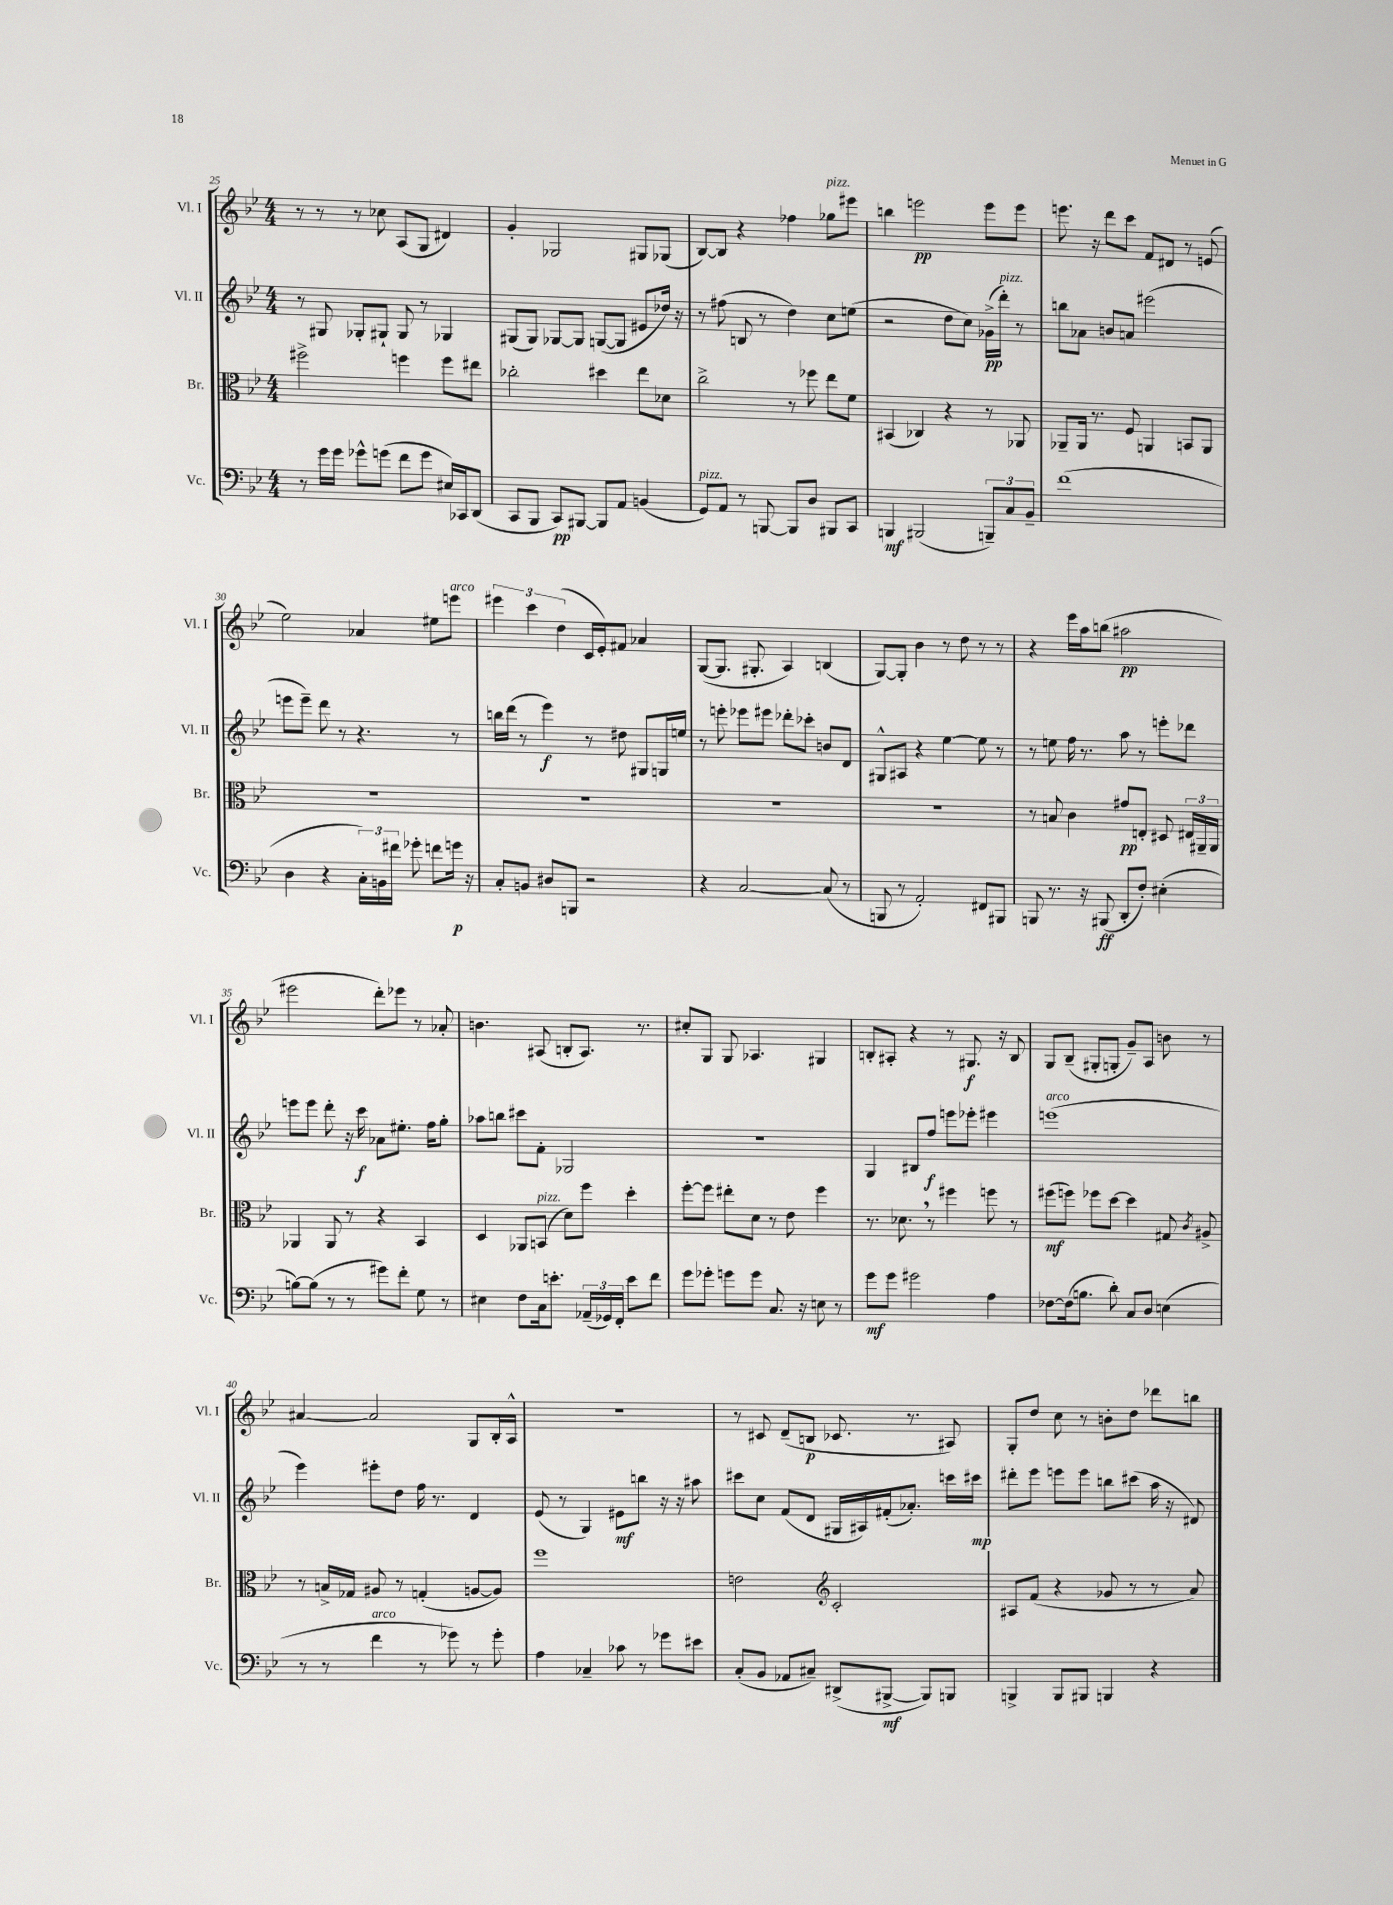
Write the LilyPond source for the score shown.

<<
\new StaffGroup <<
\new Staff = "s0" \with { instrumentName = "Vl. I" shortInstrumentName = "Vl. I" } {
    \clef treble \key bes \major \numericTimeSignature \time 4/4
    \autoBeamOff r8 r8 r8 ces''8 a8[( g8] dis'4) |
    g'4-. ges2 gis8[ ges8]( |
    bes8[~) bes8] r4 fes''4 ges''8[^\markup { \italic "pizz." } eis'''8] |
    b''4 e'''2\pp e'''8[ e'''8] |
    e'''8. r16 d'''8[ c'''8] f'8[ dis'8] r8 e'8( |
    ees''2) aes'4 eis''8[ e'''8]^\markup { \italic "arco" } |
    \tuplet 3/2 { eis'''4 c'''4 d''4( } c'16[ ees'16-.) fis'8] aes'4 |
    g8[~( g8.] gis8.-. a4) b4( |
    g8[~) g8]-. bes'4 r8 d''8 r8 r8 |
    r4 ees'''16[ a''16 b''8]( ais''2\pp |
    eis'''2 d'''8[-.) ees'''8] r8 aes'8-. |
    b'4. ais8( b8[-. ais8.]) r8. |
    cis''8[-. g8] g8 aes4. gis4 |
    b8[-. ais8]-. r4 r8 gis8.\f r16 b8 |
    g8[ bes8]--( gis8[-. g8]-. g'8[--) a8] b'8 r8 |
    ais'4~ ais'2 g8[ bes16-. a16]-^ |
    R1 |
    r8 cis'8 d'8[--( b8]\p ces'8. r8. ais8) |
    g8[-. d''8] c''8 r8 b'8[-. d''8] des'''8[ b''8] \bar "|." |
}
\new Staff = "s1" \with { instrumentName = "Vl. II" shortInstrumentName = "Vl. II" } {
    \clef treble \key bes \major \numericTimeSignature \time 4/4
    \autoBeamOff r8 gis8 ges8[-. gis8]-! gis8 r8 ges4 |
    gis8[( gis8]) ges8[~ ges8] g8[~( g8] eis'8[ des''16]) r16 |
    r8 fis''8( b8 r8 d''4) c''8[ e''8]( |
    r2 d''8[ c''8]) ges'16[->\pp( d'''16]-.^\markup { \italic "pizz." }) r8 |
    b''8[ aes'8] b'8[ a'8] eis'''2( |
    e'''8[ e'''8]--) d'''8 r8 r4. r8 |
    b''16[ d'''16]( r8 ees'''4\f) r8 dis''8 gis8[ g16 e''16] |
    r8 e'''8-. ees'''8[ eis'''8] des'''8[-. ces'''8]-. b'8[ d'8] |
    gis8[-^ ais8] r4 ees''4~ ees''8 r8 |
    r8 e''8 f''16 r8. a''8 r8 e'''8[-. des'''8] |
    e'''8[ e'''8] d'''8-. r16 c'''16\f aes'8[ eis''8.]-. f''16[ g''8]-. |
    aes''8[ b''8] cis'''8[ f'8]-. ges2 |
    R1 |
    g4 bis8[ f''8]\f e'''8[ ees'''8]-. eis'''4 |
    e'''1^\markup { \italic "arco" }( |
    ees'''4) eis'''8[-. d''8] f''16 r8. d'4 |
    ees'8( r8 g4) eis'8[\mf b''8] r16 r16 ais''8 |
    cis'''8[ c''8] f'8[( d'8] gis16[ ais16) fis'16-.( aes'8.]-.) c'''16[ cis'''16]\mp |
    dis'''8[-. ees'''8] e'''8[ e'''8] b''8[ cis'''8]( a''16 r16 dis'8) \bar "|." |
}
\new Staff = "s2" \with { instrumentName = "Br." shortInstrumentName = "Br." } {
    \clef alto \key bes \major \numericTimeSignature \time 4/4
    \autoBeamOff fis''2-> f''4 f''8[ eis''8] |
    ces''2-. dis''4 ees''8[ des'8] |
    c''2-> r8 fes''8 ees''8[ f'8] |
    bis,4( ces4) r4 r8 aes,8 |
    aes,8[-- aes,16] r8. f8 a,4 b,8[ a,8] |
    R1 |
    R1 |
    R1 |
    R1 |
    r8 b8 c'4 gis'8[\pp e8]-. dis8 \tuplet 3/2 { eis16[ ais,16-- ais,16] } |
    aes,4 aes,8 r8 r4 bes,4 |
    d4 aes,8[ b,8]^\markup { \italic "pizz." }( d'8[) f''8] d''4-. |
    f''8[~-. f''8] eis''8[-. d'8] r8 ees'8 f''4 |
    r8. des'8. \breathe r8 fis''4 f''8 r8 |
    fis''8[\mf( f''8]) fes''8[ d''8]~ d''4 gis8 \acciaccatura { c'8 } ais8-> |
    r8 b16[-> ges16] ais8 r8 g4-.( a8[~ a8]) |
    f''1 |
    e'2 \clef treble c'2-. |
    ais8[ f'8]( r4 ges'8 r8 r8 a'8) \bar "|." |
}
\new Staff = "s3" \with { instrumentName = "Vc." shortInstrumentName = "Vc." } {
    \clef bass \key bes \major \numericTimeSignature \time 4/4
    \autoBeamOff r8 g'16[ g'16] ges'8[-^ g'8]( f'8[ g'8] eis16[) ces,16 d,8]( |
    c,8[ bes,,8] c,8[\pp) bis,,8]~ bis,,8[ a,8] b,4( |
    g,8[^\markup { \italic "pizz." }) a,8] r8 b,,8~ b,,8[ d8] bis,,8[ c,8] |
    b,,4\mf bis,,2( \tuplet 3/2 { b,,8[--) c8 bes,8]-- } |
    f'1( |
    d4 r4 \tuplet 3/2 { c16[-.) b,16 fis'16] } ges'8-. f'8[ g'16]\p r16 |
    c8[-. b,8] dis8[ b,,8] r2 |
    r4 c2~ c8( r8 |
    b,,8 r8 a,2-.) fis,8[ bis,,8] |
    b,,8 r8. r16 bis,,8\ff( d,8[-. f8]-.) eis4-.( |
    b8[~) b8]( r8 r8 gis'8[) f'8]-. g8 r8 |
    eis4 f8[ c16 e'8.]-. \tuplet 3/2 { aes,16[--( ges,16) f,16]-. } e'8[ f'8] |
    g'8[ ges'8]-. g'8[ g'8] c8. r16 e8 r8 |
    g'8[\mf g'8] gis'2 a4 |
    fes8[~ fes16( b8.] d'8-.) c8[ d8] e4( |
    r8 r8 f'4^\markup { \italic "arco" } r8 ges'8) r8 ges'8-. |
    a4 ces4-- ces'8 r8 ges'8[ eis'8] |
    c8[-.( bes,8] aes,8[ cis8]--) dis,8[->( bis,,8]~->\mf bis,,8[) b,,8] |
    b,,4-> b,,8[ bis,,8] b,,4 r4 \bar "|." |
}
>>
>>
\layout { \context { \Score currentBarNumber = #25 } }
